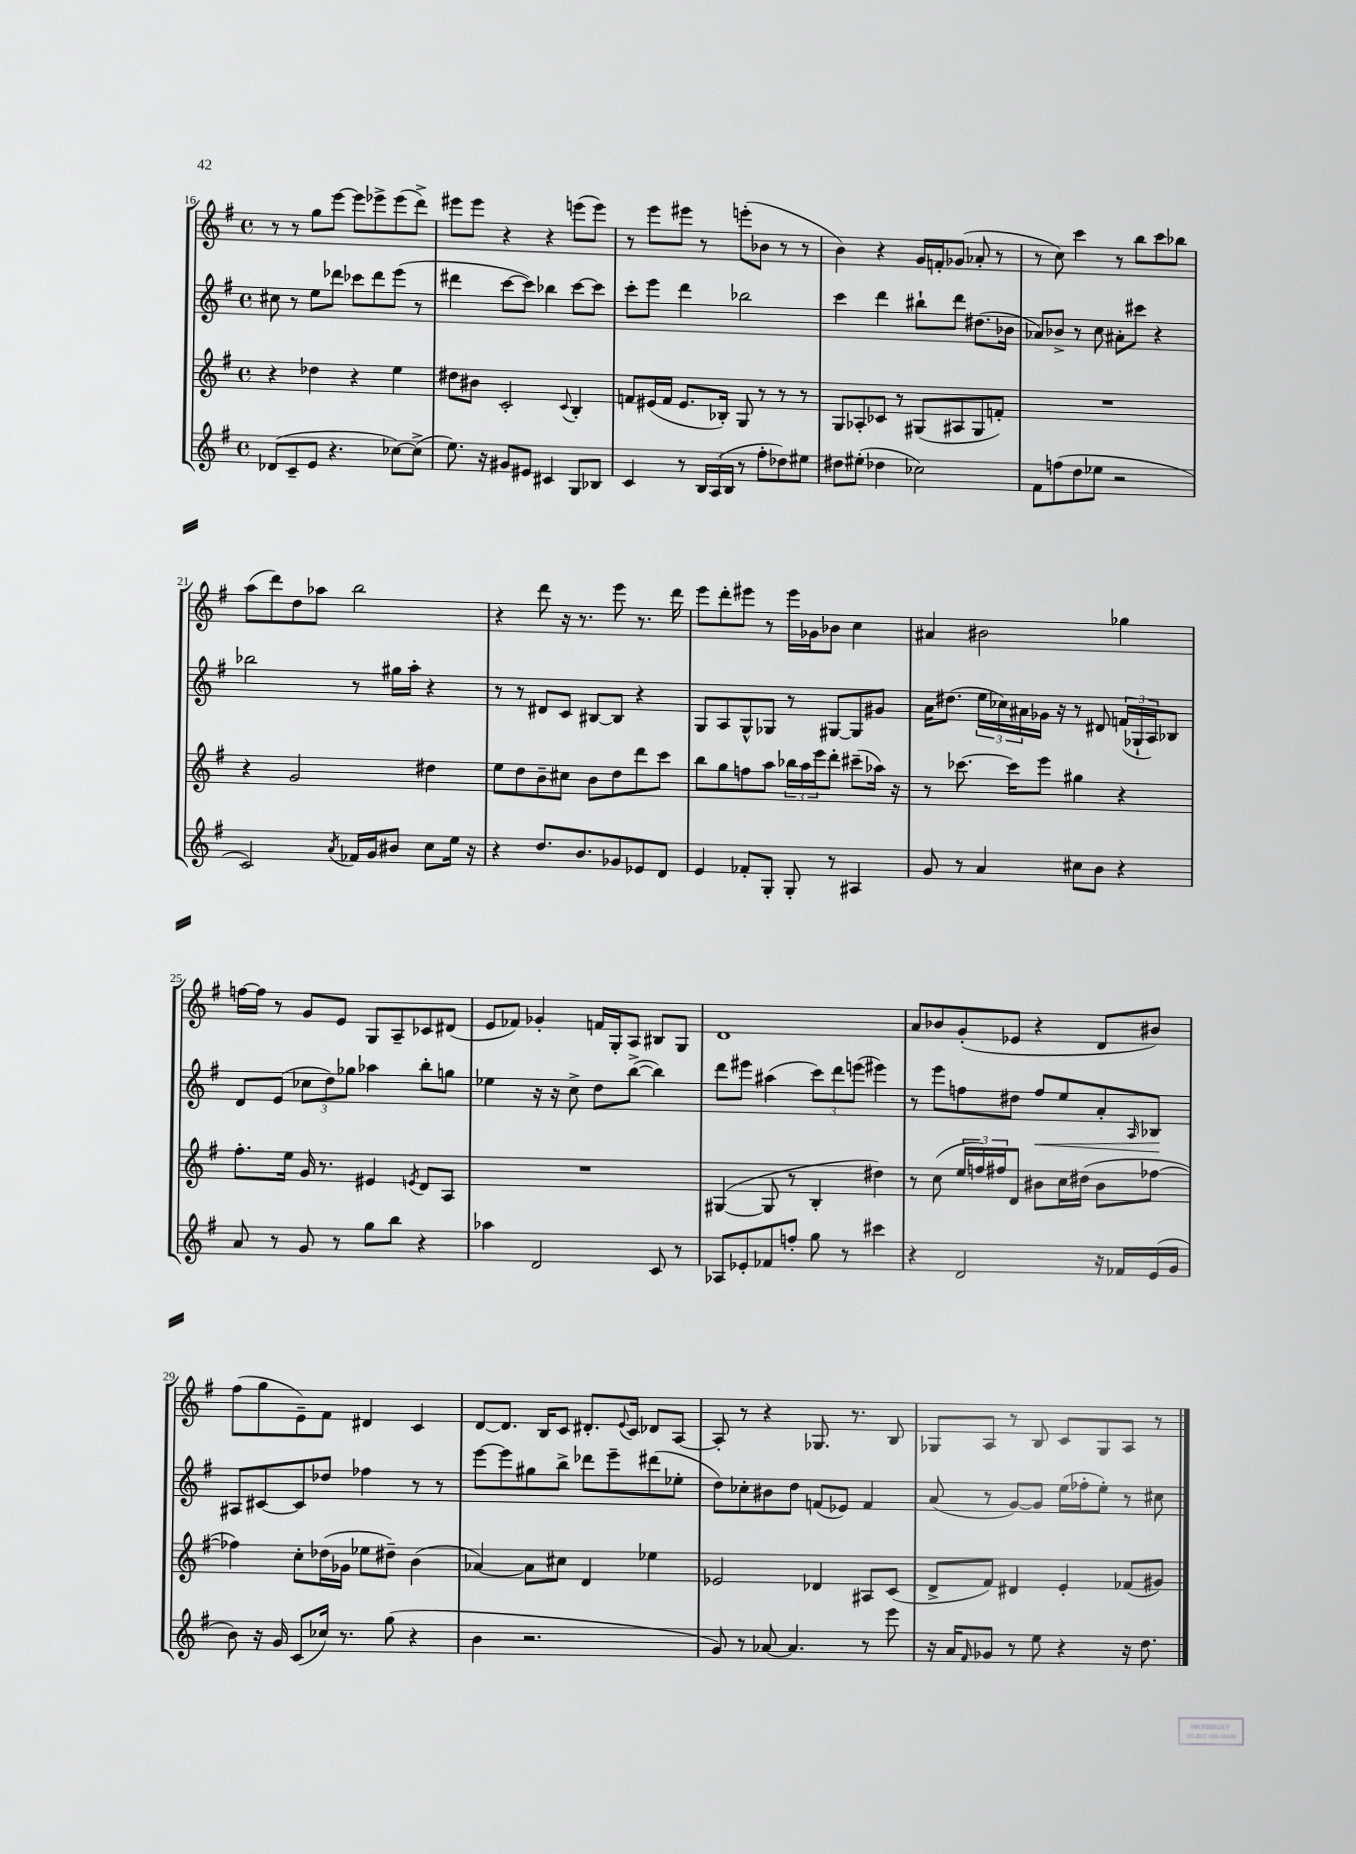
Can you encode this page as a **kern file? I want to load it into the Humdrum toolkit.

**kern	**kern	**kern	**kern
*staff4	*staff3	*staff2	*staff1
*clefG2	*clefG2	*clefG2	*clefG2
*k[f#]	*k[f#]	*k[f#]	*k[f#]
*M4/4	*M4/4	*M4/4	*M4/4
*met(c)	*met(c)	*met(c)	*met(c)
(8d-	4r	8cc#	8r
8c~	.	8r	8r
8e	4dd-	8ee	8gg
4.r	.	8ddd-	[8eee
.	4r	8ccc-	8eee]
.	.	8ddd-	8eee-^
[8cc-)	4ee	(8eee	(8eee-
(8cc-^]	.	8r	8ddd^)
=	=	=	=
8.ee)	8dd#	4ddd#	8eee#
.	8b#	.	8eee#
16r	.	.	.
8g#	2c'	[8ccc	4r
8e#	.	8ccc])	.
4c#	.	4bb-	4r
.	8qqc	.	.
8G	4B'	[8ccc	(8eee
8B-	.	8ccc]	8eee)
=	=	=	=
4c	8f	8ccc'	8r
.	(16e#	8eee	8eee
.	16f	.	.
8r	8.e#	4ddd	8eee#
24B	.	.	8r
(24A	.	.	.
.	16B-')	.	.
24B	.	.	.
8r	8G	2bb-	(8eee'
8ff#'	8r	.	8b-
8dd-)	8r	.	8r
8ee#	8r	.	8r
=	=	=	=
8dd#	8G	4ccc	4b)
(8ee#'	8A-'	.	.
4dd-	8c-	4ddd	4r
.	8r	.	.
2cc-)	(8G#	8bb#`	16g
.	.	.	16f'
.	8A#	8ddd	(8g-
.	8G#	(8.dd#	8a-'
.	8f')	.	8r
.	.	16b-	.
=	=	=	=
8f#	1r	8a-)	8r
(8ff	.	8b-^	8cc)
8dd	.	8r	4ccc
8ee-	.	8cc	.
2r	.	8a#'	8r
.	.	8ccc#	8bb
.	.	4r	8ccc
.	.	.	8bb-
=	=	=	=
2c)	4r	2bb-	(8aa
.	.	.	8ddd)
.	2g	.	8dd
.	.	.	8aa-
8qa	.	.	.
16f-	.	8r	2bb
16g	.	.	.
8b#	.	16gg#	.
.	.	16aa'	.
8cc	4dd#	4r	.
16ee	.	.	.
16r	.	.	.
=	=	=	=
4r	8ee	8r	4r
.	8dd	8r	.
8.dd	8b~	8d#	8ddd
.	8cc#	8c	16r
8.b	.	.	8.r
.	8b	[8B#	.
8g-	8dd	8B#]	8eee
8e-	8ddd	4r	8.r
8d	8ccc	.	.
.	.	.	16ddd
=	=	=	=
4e	8bb	8G	8eee
.	8gg	8A	8ddd'
8f-'	8ff	8G^^	8eee#
8G'	8aa	8G-	8r
8G'	24bb-	8r	16eee#
.	24aa	.	.
.	.	.	16g-
.	24eee	.	.
8r	8ddd'	[8G#	8b-
4A#	(8ccc#~	8G#]	4cc
.	16aa-)	8g#	.
.	16r	.	.
=	=	=	=
8g	8r	16a	4a#
.	.	(8.dd#	.
8r	[8.ccc-	.	.
4a	.	24ee	2b#
.	.	24cc-)	.
.	16ccc-]	.	.
.	.	24a#	.
.	8eee	16g-	.
.	.	16r	.
8cc#	4gg#	8r	.
8b	.	8d#	.
4r	4r	(24f	4gg-
.	.	24G-`	.
.	.	24A)	.
.	.	8B-	.
=	=	=	=
8a	8.ff#'	8d	[16ff
.	.	.	16ff]
8r	.	(8e	8r
.	16ee	.	.
8g	16g	12cc-	8g
.	8.r	.	.
.	.	12dd)	.
8r	.	.	8e
.	.	12gg-	.
8gg	4e#	4aa-	8G
8bb	.	.	8A~
.	8qe	.	.
4r	8d	8bb'	8c-
.	8A	8gg	(8d#
=	=	=	=
4aa-	1r	4ee-	8e
.	.	.	8f-)
2d	.	16r	4g-'
.	.	16r	.
.	.	8cc^	.
.	.	8dd	16f
.	.	.	16G'
.	.	([8bb^	8A
8c	.	4bb])	8B#
8r	.	.	8G
=	=	=	=
8A-	([4G#	8ddd	1d
8e-'	.	8eee#	.
8f-	8G#]	(4aa#	.
8ff'	8r	.	.
8gg	4B'	12ccc)	.
.	.	12ddd	.
8r	.	.	.
.	.	(12eee	.
4ccc#	4dd#)	4eee#)	.
=	=	=	=
4r	8r	8r	8a
.	(8cc	8eee	8b-
2d	24ee	8ff	(8g'
.	24ff)	.	.
.	24ff#	.	.
.	8d	8dd#	8e-
.	8b#	8ff	4r
.	16cc	8ee	.
.	(16dd#	.	.
16r	8b#	8a'	8d
16f-	.	.	.
.	.	16qqA	.
(16e	[8ff-	8B-	8b#)
16g	.	.	.
=	=	=	=
8b)	4ff-])	8A#	(8ff#
16r	.	[8c#	8gg
16g	.	.	.
(8c	8cc'	8c#]	8e~)
16cc-)	(16dd-	8dd-	8f#
8.r	16g-	.	.
.	8ee-	4ff-	4d#
(8gg	8dd#~)	.	.
4r	(4b	8r	4c
.	.	8r	.
=	=	=	=
4b	[4a-)	[8eee	[8d
.	.	8eee]	8.d]
2.r	8a-]	8gg#	.
.	.	.	16B
.	8cc#	8bb^	8c
.	4d	8ddd-	8.d#'
.	.	8eee~	.
.	.	.	8qqe
.	.	.	16c
.	4ee-	(8ddd#	8d-
.	.	8ee-'	[8A
=	=	=	=
8g)	2e-	8dd)	8A']
8r	.	8cc-'	8r
[8a-	.	8b#	4r
4.a-]	.	8dd	.
.	4d-	(8f	8.G-
.	.	8e-)	.
.	.	.	8.r
8r	8A#	4f	.
8eee	(8c	.	8B
=	=	=	=
16r	8d^	(8a	8G-
16a	.	.	.
16qqf#	.	.	.
8g-	8f#)	8r	8A
8r	4d#	[8g)	8r
8ee	.	8g]	8B
4r	4e'	(16ee	8c
.	.	16ff-'	.
.	.	8ee')	8G-
16r	(8f-	8r	8A
8.dd	.	.	.
.	8g#)	8cc#	8r
==	==	==	==
*-	*-	*-	*-
